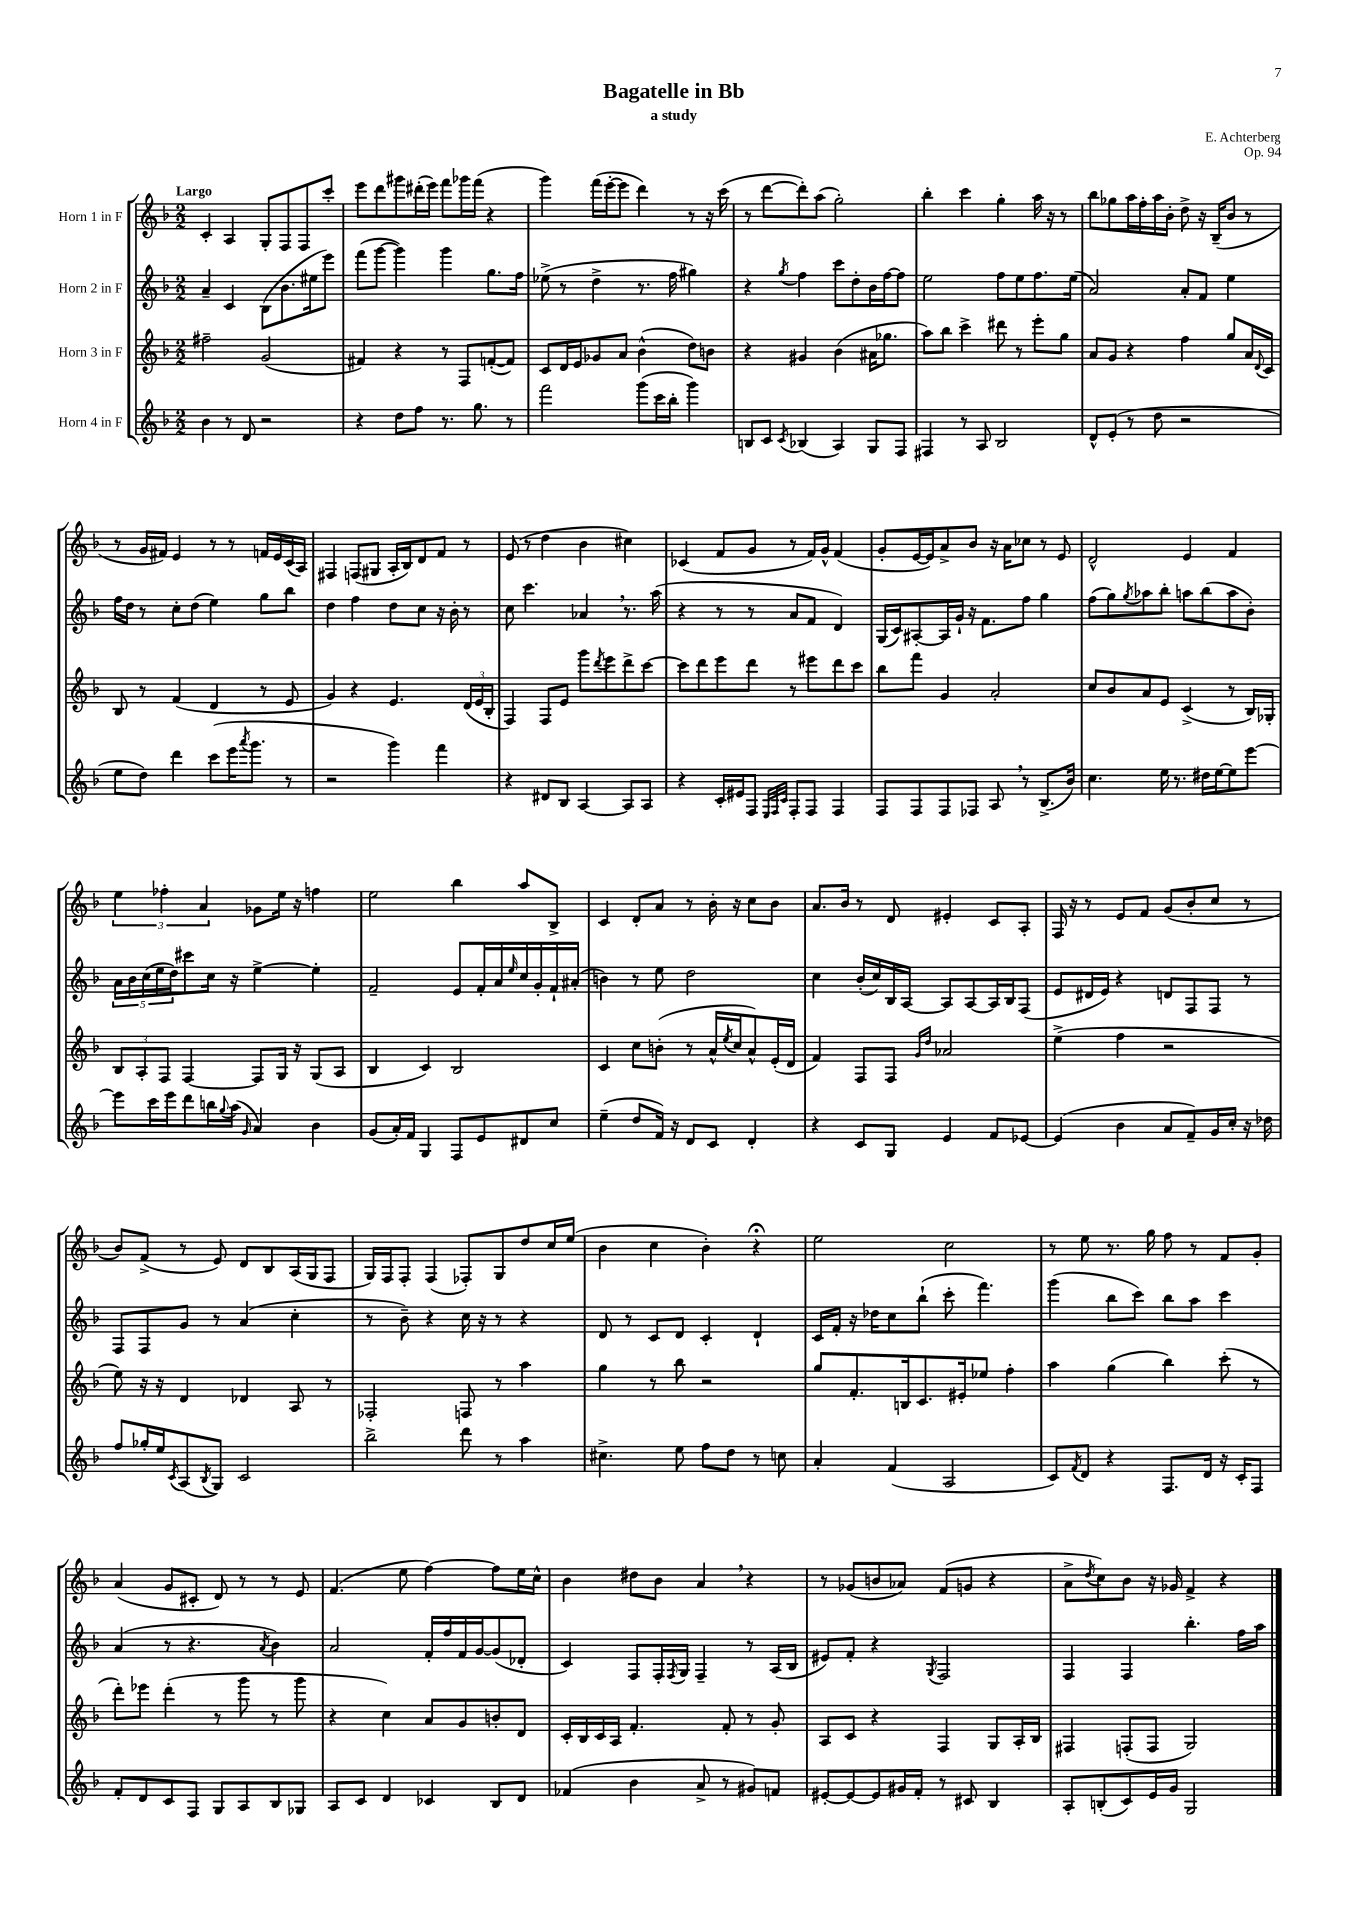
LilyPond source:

\header { title = "Bagatelle in Bb" composer = "E. Achterberg" subtitle = "a study" opus = "Op. 94" }
<<
\new StaffGroup <<
\new Staff = "s0" \with { instrumentName = "Horn 1 in F" } {
    \clef treble \key f \major \numericTimeSignature \time 2/2 \tempo "Largo"
    c'4-. a4 g8-. f8 f8 c'''8-. |
    e'''8 d'''8 gis'''8 dis'''16-.( e'''16) f'''8 ges'''16 f'''16( r4 |
    g'''4) f'''16( e'''16~-. e'''8 d'''4) r8 r16 c'''16( |
    r8 d'''8~ d'''8-.) a''8( g''2-.) |
    bes''4-. c'''4 g''4-. a''16 r16 r8 |
    bes''8 ges''8 a''16 f''16-. a''16 bes'16-. d''8-> r16 bes16--( bes'8 r8 |
    r8 g'16 fis'16) e'4 r8 r8 f'16 e'16 c'16( a16) |
    fis4 f8( gis8 a16-. bes16) d'8 f'8 r8 |
    e'8( r8 d''4 bes'4 cis''4) |
    ces'4( f'8 g'8 r8 f'16) g'16-^ f'4( |
    g'8-. e'16~ e'16) a'8-> bes'8 r16 a'16 ces''8 r8 e'8 |
    d'2-^ e'4 f'4 |
    \tuplet 3/2 { e''4 fes''4-. a'4 } ges'8 e''16 r16 f''4 |
    e''2 bes''4 a''8 bes8-> |
    c'4 d'8-. a'8 r8 bes'16-. r16 c''8 bes'8 |
    a'8. bes'16 r8 d'8 eis'4-. c'8 a8-. |
    f16 r16 r8 e'8 f'8 g'8( bes'8-. c''8 r8 |
    bes'8) f'8->( r8 e'8) d'8 bes8 a16( g16 f8 |
    g16) f16 f8-. f4( fes8-.) g8 d''8 c''16 e''16( |
    bes'4 c''4 bes'4-.) r4\fermata |
    e''2 c''2 |
    r8 e''8 r8. g''16 f''8 r8 f'8 g'8-. |
    a'4( g'8 cis'8-. d'8) r8 r8 e'8 |
    f'4.( e''8 f''4~) f''8 e''16 c''16-^ |
    bes'4 dis''8 bes'8 a'4 \breathe r4 |
    r8 ges'8( b'8 aes'8) f'8( g'8 r4 |
    a'8-> \acciaccatura { d''8 } c''8) bes'8 r16 ges'16 f'4-> r4 \bar "|." |
}
\new Staff = "s1" \with { instrumentName = "Horn 2 in F" } {
    \clef treble \key f \major \numericTimeSignature \time 2/2
    a'4-- c'4 bes8( bes'8. eis''16 e'''8) |
    f'''8( g'''8~ g'''4) g'''4 g''8. f''16 |
    ees''8->( r8 d''4-> r8. f''16 gis''4) |
    r4 \acciaccatura { g''8 } f''4 c'''8 d''8-. bes'16 f''16~ f''8 |
    e''2 f''8 e''8 f''8. e''16( |
    a'2) a'8-. f'8 e''4 |
    f''16 d''16 r8 c''8-. d''8( e''4) g''8 bes''8 |
    d''4 f''4 d''8 c''8 r16 bes'16-. r8 |
    c''8 c'''4. aes'4 \breathe r8. a''16( |
    r4 r8 r8 a'8 f'8 d'4) |
    g16( c'16) ais8~-. ais16 g'16-! r16 f'8. f''8 g''4 |
    f''8( g''8) \acciaccatura { g''8 } aes''8 bes''8-. a''8 bes''8( a''8 bes'8-.) |
    \tuplet 5/4 { a'16 bes'16 c''16( e''16 d''16) } cis'''8 c''16 r16 e''4~-> e''4-. |
    f'2-- e'8 f'16-. a'16 \grace { e''16 } c''16 g'16-. f'16-! ais'16-.( |
    b'4) r8 e''8 d''2 |
    c''4 bes'16-.( c''16) bes16 a16~ a8 a8~ a16 bes16 f8( |
    e'8 dis'16 e'16) r4 d'8 f8 f8 r8 |
    f8 f8 g'8 r8 a'4( c''4-. |
    r8 bes'8--) r4 c''16 r16 r8 r4 |
    d'8 r8 c'8 d'8 c'4-. d'4-! |
    c'16 f'16-. r16 des''16 c''8 bes''8-!( c'''8-. f'''4.) |
    g'''4( bes''8 c'''8) bes''8 a''8 c'''4 |
    a'4( r8 r4. \acciaccatura { a'8 } bes'4) |
    a'2 f'16-. f''16 f'16 g'16~ g'8( des'8-. |
    c'4) f8 f16-. \acciaccatura { f8 } g16 f4-- r8 a16( bes16 |
    eis'8) f'8-. r4 \acciaccatura { g8 } f2 |
    f4 f4 bes''4.-. f''16 a''16 \bar "|." |
}
\new Staff = "s2" \with { instrumentName = "Horn 3 in F" } {
    \clef treble \key f \major \numericTimeSignature \time 2/2
    fis''2-- g'2( |
    fis'4) r4 r8 f8 f'8~-.( f'8) |
    c'8 d'16 e'16 ges'8 a'8 bes'4-^( d''8) b'8 |
    r4 gis'4 bes'4( ais'16 ges''8. |
    a''8) bes''8 c'''4-> dis'''8 r8 e'''8-. g''8 |
    a'8 g'8 r4 f''4 g''8 a'16 \appoggiatura { d'8 } c'16 |
    bes8 r8 f'4( d'4 r8 e'8 |
    g'4) r4 e'4. \tuplet 3/2 { d'16( e'16 bes16-. } |
    f4) f8 e'8 g'''8 \acciaccatura { d'''8 } e'''8 d'''8-> c'''8~ |
    c'''8 d'''8 e'''8 d'''8 r8 eis'''8 d'''8 c'''8 |
    bes''8 f'''8 g'4 a'2-. |
    c''8 bes'8 a'8 e'8 c'4->( r8 bes16) ges16-. |
    \tuplet 3/2 { bes8 a8-. f8 } f4~ f8 g16 r16 g8( a8 |
    bes4 c'4) bes2 |
    c'4 c''8 b'8-.( r8 a'16-^ \acciaccatura { e''8 } c''16 a'8-^) e'16-.( d'16 |
    f'4) f8 f8 \grace { g'16 d''16 } aes'2 |
    e''4->( f''4 r2 |
    e''8) r16 r16 d'4 des'4 a8 r8 |
    fes2-. f8 r8 a''4 |
    g''4 r8 bes''8 r2 |
    g''8 f'8.-. b16 c'8. eis'16-. ees''8 f''4-. |
    a''4 g''4( bes''4) c'''8-.( r8 |
    d'''8-.) ees'''8 d'''4-.( r8 g'''8 r8 g'''8 |
    r4 c''4) a'8 g'8 b'8-. d'8 |
    c'16-. bes16 c'16 a16 f'4.-. f'8-. r8 g'8-. |
    a8 c'8 r4 f4 g8 a16-. bes16 |
    fis4 f8-.( f8 g2) \bar "|." |
}
\new Staff = "s3" \with { instrumentName = "Horn 4 in F" } {
    \clef treble \key f \major \numericTimeSignature \time 2/2
    bes'4 r8 d'8 r2 |
    r4 d''8 f''8 r8. g''8. r8 |
    f'''2 g'''8( c'''16 bes''16-. g'''4) |
    b8 c'8 \acciaccatura { c'8 } bes4( a4) g8 f8 |
    fis4 r8 a8 bes2 |
    d'8-^ e'8-.( r8 d''8 r2 |
    e''8 d''8) d'''4 c'''8( e'''16 \acciaccatura { a'''8 } g'''8. r8 |
    r2 g'''4) f'''4 |
    r4 dis'8 bes8 a4~ a8 a8 |
    r4 c'16-. eis'16 f8 \grace { e32 f32 c'32 } f8-. f8 f4 |
    f8 f8 f8 fes8 a8 \breathe r8 bes8.->( bes'16) |
    c''4. e''16 r8. dis''16 e''16~ e''8 e'''8~ |
    e'''8 c'''16 e'''16 d'''8 b''16 \appoggiatura { g''8 } a''16( \grace { g'16 } a'4) bes'4 |
    g'8( a'16-.) f'16 g4 f8 e'8 dis'8 c''8 |
    e''4--( d''8 f'16) r16 d'8 c'8 d'4-. |
    r4 c'8 g8 e'4 f'8 ees'8~ |
    ees'4( bes'4 a'8 f'8--) g'16 c''16-. r16 des''16 |
    f''8 ges''16-. e''16 \acciaccatura { c'8 } a8( \acciaccatura { bes8 } g8) c'2 |
    bes''2-> d'''8 r8 a''4 |
    cis''4.-> e''8 f''8 d''8 r8 c''8 |
    a'4-. f'4( a2 |
    c'8) \acciaccatura { f'8 } d'8 r4 f8. d'16 r16 c'16-. f8 |
    f'8-. d'8 c'8 f8 g8 a8 bes8 ges8 |
    a8 c'8 d'4 ces'4 bes8 d'8 |
    fes'4( bes'4 a'8-> r8 gis'8) f'8 |
    eis'8~-. eis'8~ eis'8 gis'16 f'16-. r8 cis'8 bes4 |
    a8-. b8-.( c'8) e'16 g'16 g2 \bar "|." |
}
>>
>>
\layout { \context { \Score \remove "Bar_number_engraver" } }
